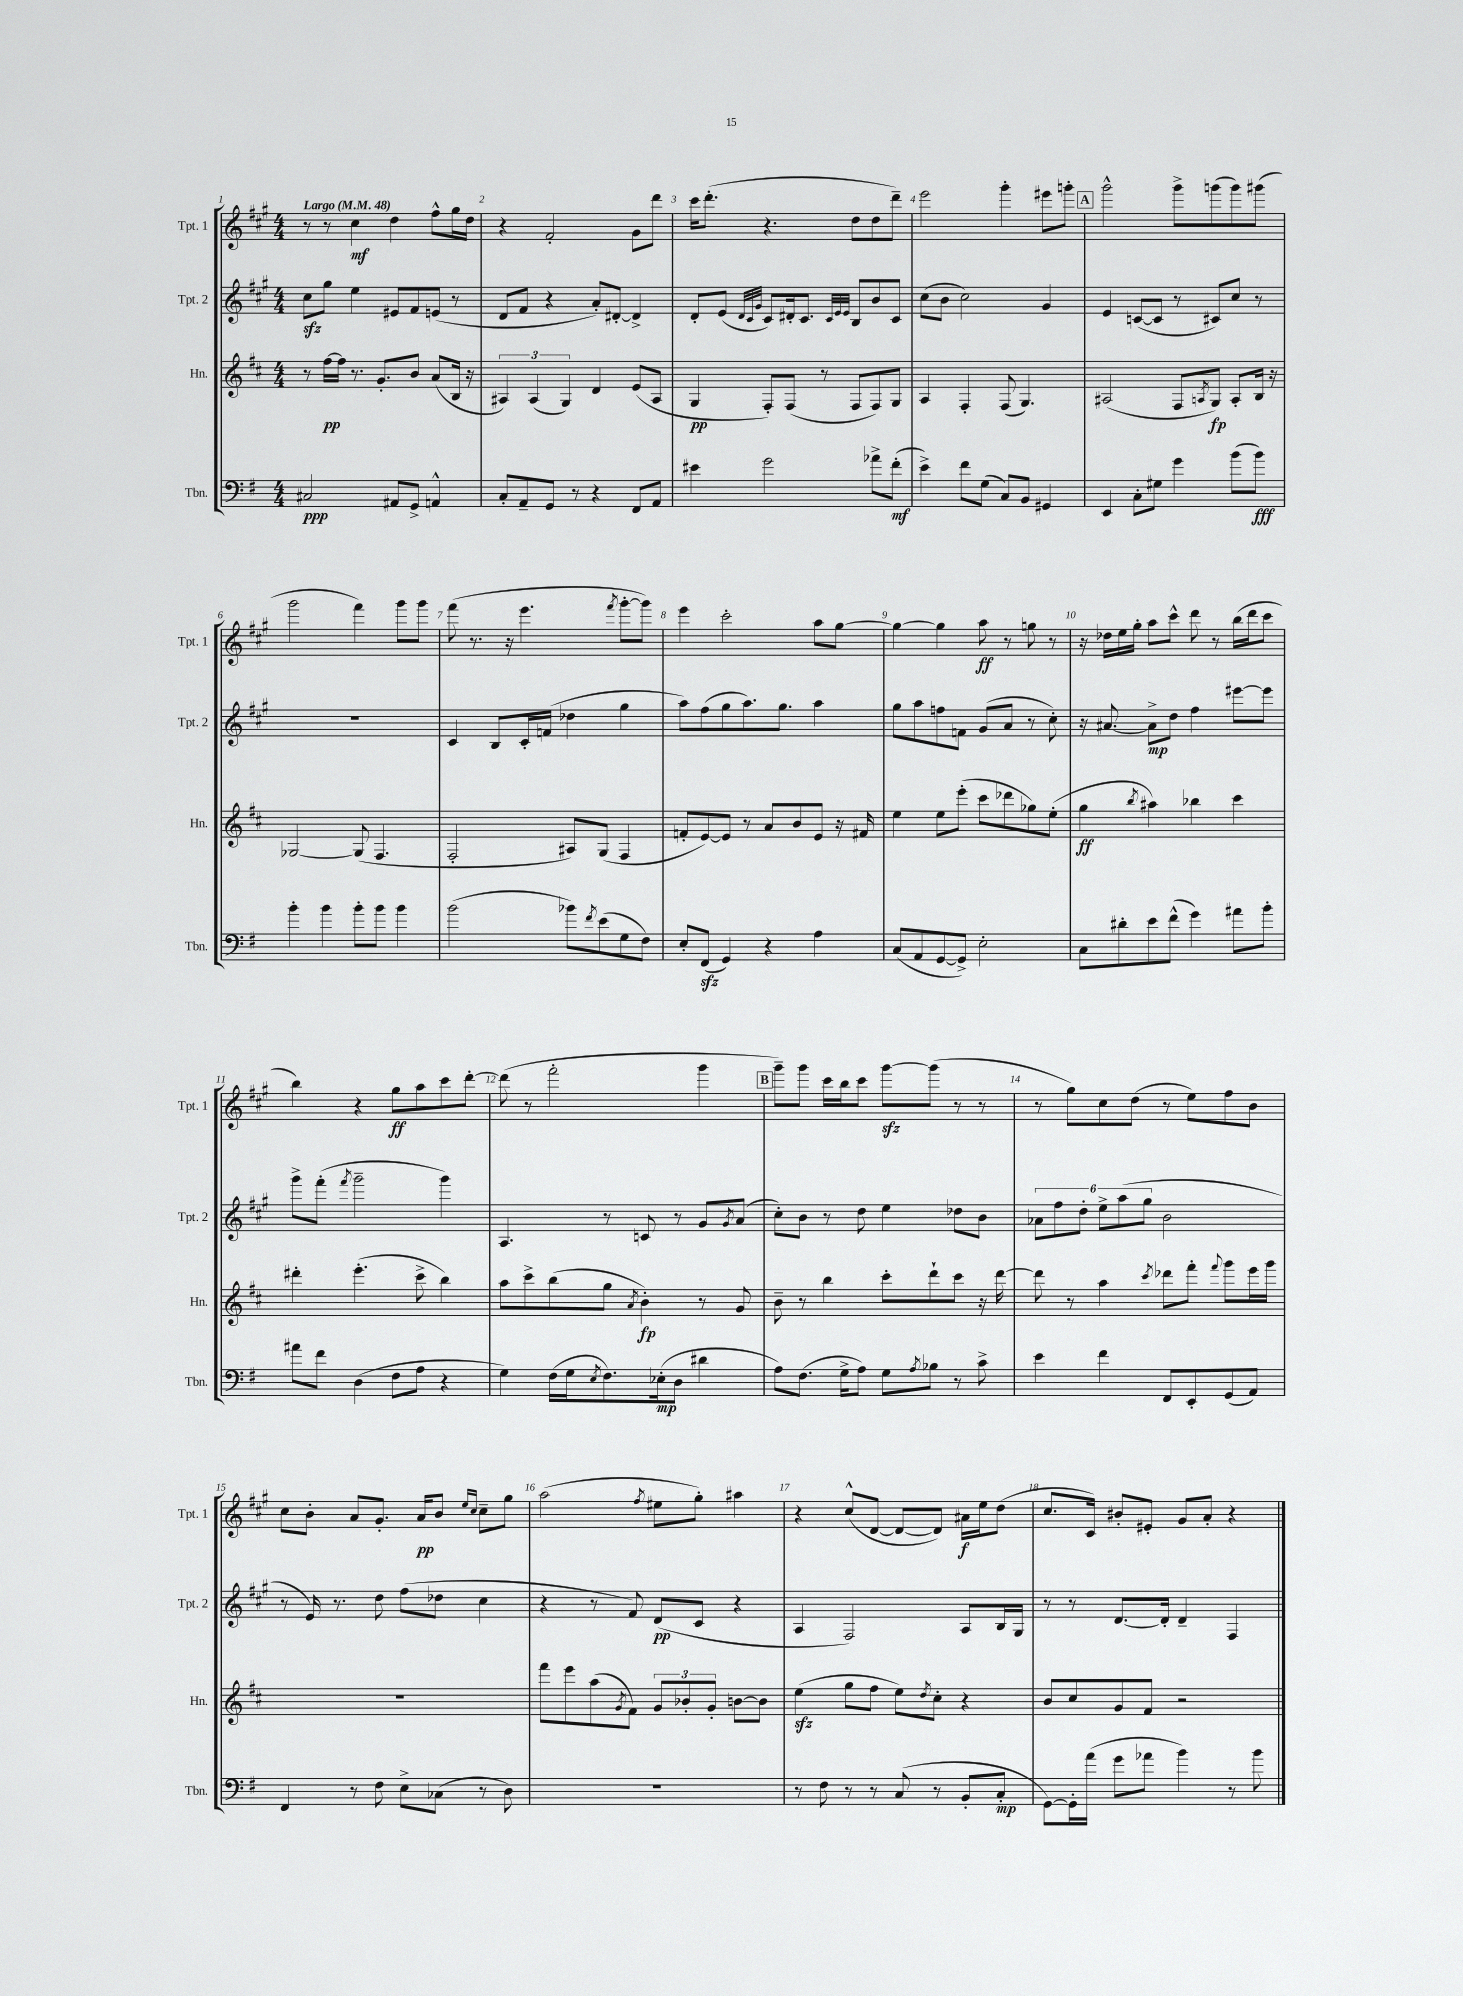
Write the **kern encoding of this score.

**kern	**kern	**kern	**kern
*staff4	*staff3	*staff2	*staff1
*clefF4	*clefG2	*clefG2	*clefG2
*k[f#]	*k[f#c#]	*k[f#c#g#]	*k[f#c#g#]
*M4/4	*M4/4	*M4/4	*M4/4
*MM48	*MM48	*MM48	*MM48
2C#	8r	8cc#	8r
.	[16ff#	8gg#	8r
.	16ff#]	.	.
.	8.r	4ee	4cc#
.	8.g'	.	.
8AA#	.	8e#	4dd
8GG^	8b	8f#	.
4AA^^	(8a	(8e	8ff#^^
.	16B	8r	16gg#
.	16r	.	16dd
=	=	=	=
8C'	6A#)	8d	4r
8AA~	.	8f#	.
.	(6A#	.	.
8GG	.	4r	2f#'
.	6G)	.	.
8r	.	.	.
4r	4d	8a')	.
.	.	[8d#'	.
8FF#	(8e	4d#^]	8g#
8AA	8A#	.	8ddd
=	=	=	=
4e#	4G	8d'	16ccc#
.	.	.	(8.ddd'
.	.	(8e	.
.	.	32qqd	.
.	.	32qqc#	.
.	.	32qqg#	.
2g	8F#')	8c#)	4.r
.	(8F#	16d#'	.
.	.	8.c#	.
.	8r	.	.
.	.	32qqc#	.
.	.	32qqe	.
.	.	32qqe	.
.	8F#	8B	8dd
8a-^	8F#)	8b	8dd
(8f#'	8G	8c#	8ddd~)
=	=	=	=
4e^)	4A	(8cc#	2eee
.	.	8b	.
8f#	4F#'	2cc#)	.
(8G	.	.	.
8C)	(8F#	.	4ggg#'
8BB	4.G)	.	.
4GG#	.	4g#	8eee#
.	.	.	8ggg'
=	=	=	=
4EE	(2A#	4e	2ggg#^^
8C'	.	([8c	.
8G#	.	8c]	.
4g	8F#	8r	8ggg#^
.	8qA	.	.
.	8G)	8c#)	(8ggg
(8b	8A'	8cc#	8ggg)
8b)	16B	8r	(8ggg#
.	16r	.	.
=	=	=	=
4b'	[2G-	1r	2ggg#
4b	.	.	.
8b'	(8G-]	.	4fff#)
8b	4.F#	.	.
4b	.	.	8ggg#
.	.	.	8ggg#
=	=	=	=
(2b	2F#'	4c#	(8fff#
.	.	.	8.r
.	.	8B	.
.	.	.	16r
.	.	16c#'	4.eee
.	.	(16f	.
8b-)	8A#)	4dd-	.
8qf#	.	.	.
(8e	(8G	.	.
.	.	.	8qfff#
8G	4F#	4gg#	[8ggg#'
8F#)	.	.	8ggg#])
=	=	=	=
8E'	8f'	8aa)	4eee
(8FF#	[8e)	(8ff#	.
4GG)	8e]	8gg#	2ccc#'
.	8r	8.aa)	.
4r	8a	.	.
.	.	8.gg#	.
.	8b	.	.
4A	8e	4aa	8aa
.	16r	.	[8gg#
.	16f#	.	.
=	=	=	=
(8C	4ee	8gg#	4gg#_
8AA	.	8aa	.
[8GG	8ee	8ff	4gg#]
8GG^])	(8eee'	8f	.
2E'	8ccc#	(8g#	8aa
.	8ddd-	8a	8r
.	8gg-)	8r	8gg
.	(8ee'	8cc#')	8r
=	=	=	=
8C	4gg	16r	16r
.	.	[8.a#	16dd-
8d#'	.	.	16ee
.	.	.	16gg#'
.	8qbb	.	.
8e	4aa#)	8a#^]	8aa
(8f#^^	.	8dd	8ccc#^^
4g)	4bb-	4ff#	8ddd
.	.	.	8r
8a#	4ccc#	[8eee#	(16bb
.	.	.	16ddd
8b'	.	8eee#]	8ccc#
=	=	=	=
8a#	4ddd#'	8ggg#^	4bb)
8f#	.	(8fff#'	.
.	.	8qfff#	.
(4D	(4.eee'	2ggg#~	4r
8F#	.	.	8gg#
8A	8ccc#^	.	8aa
4r	4bb)	4ggg#)	8ccc#
.	.	.	[8ddd'
=	=	=	=
4G)	8aa	4.A	(8ddd]
.	8ccc#^	.	8r
(16F#	(8bb	.	2fff#'
16G	.	.	.
8qE	.	.	.
8.F#)	8gg	8r	.
.	8qa	.	.
.	4b')	8c	.
(16E-'	.	.	.
8D	.	8r	.
4d#	8r	8g#	4ggg#
.	.	8qg#	.
.	8g	(8a	.
=	=	=	=
8A)	8b~	8cc#')	8ggg#~)
(8.F#	8r	8b	8ggg#
.	4bb	8r	16ccc#
16G^	.	.	16bb
8A)	.	8dd	8ccc#
8G	8ccc#'	4ee	[8ggg#
8qA	.	.	.
8B-	8ddd`	.	(8ggg#]
8r	8ccc#	8dd-	8r
8c^	16r	8b	8r
.	[16ddd	.	.
=	=	=	=
4e	8ddd]	12a-	8r
.	.	12ff#	.
.	8r	.	8gg#)
.	.	12dd'	.
4f#	4aa	12ee^	8cc#
.	.	(12aa	.
.	.	.	(8dd
.	.	12gg#	.
.	8qccc#	.	.
8FF#	8ddd-	2b	8r
8EE'	8fff#'	.	8ee)
.	8qqfff#	.	.
(8GG	8ggg	.	8ff#
8AA)	16eee	.	8b
.	16ggg	.	.
=	=	=	=
4FF#	1r	8r	8cc#
.	.	16e)	8b'
.	.	8.r	.
8r	.	.	8a
8F#	.	8dd	8.g#'
8E^	.	(8ff#	.
.	.	.	16a
(8C-	.	8dd-	8b
.	.	.	16qqee
.	.	.	16qqcc#
8r	.	4cc#	8cc#~
8D)	.	.	8gg#
=	=	=	=
1r	8fff#	4r	(2aa
.	8eee	.	.
.	(8aa	8r	.
.	8qg	.	.
.	8f#)	8f#)	.
.	.	.	8qff#
.	12g	(8d	8ee#
.	12b-'	.	.
.	.	8c#	8gg#')
.	12g'	.	.
.	[8b	4r	4aa#
.	8b]	.	.
=	=	=	=
8r	(4ee	4A	4r
8F#	.	.	.
8r	8gg	2F#)	(8cc#^^
8r	8ff#	.	[8d
(8C	8ee)	.	8d_
.	8qdd	.	.
8r	8cc#'	.	8d])
8BB'	4r	8A	16a#
.	.	.	16ee
8C'	.	16B	(8dd
.	.	16G#	.
=	=	=	=
[8GG)	8b	8r	8.cc#
16GG']	8cc#	8r	.
(16a	.	.	16c#)
8g	8g	[8.d	8b#'
8a-	8f#	.	8e#'
.	.	16d']	.
4b)	2r	4d~	8g#
.	.	.	8a'
8r	.	4F#	4r
8b	.	.	.
==	==	==	==
*-	*-	*-	*-
